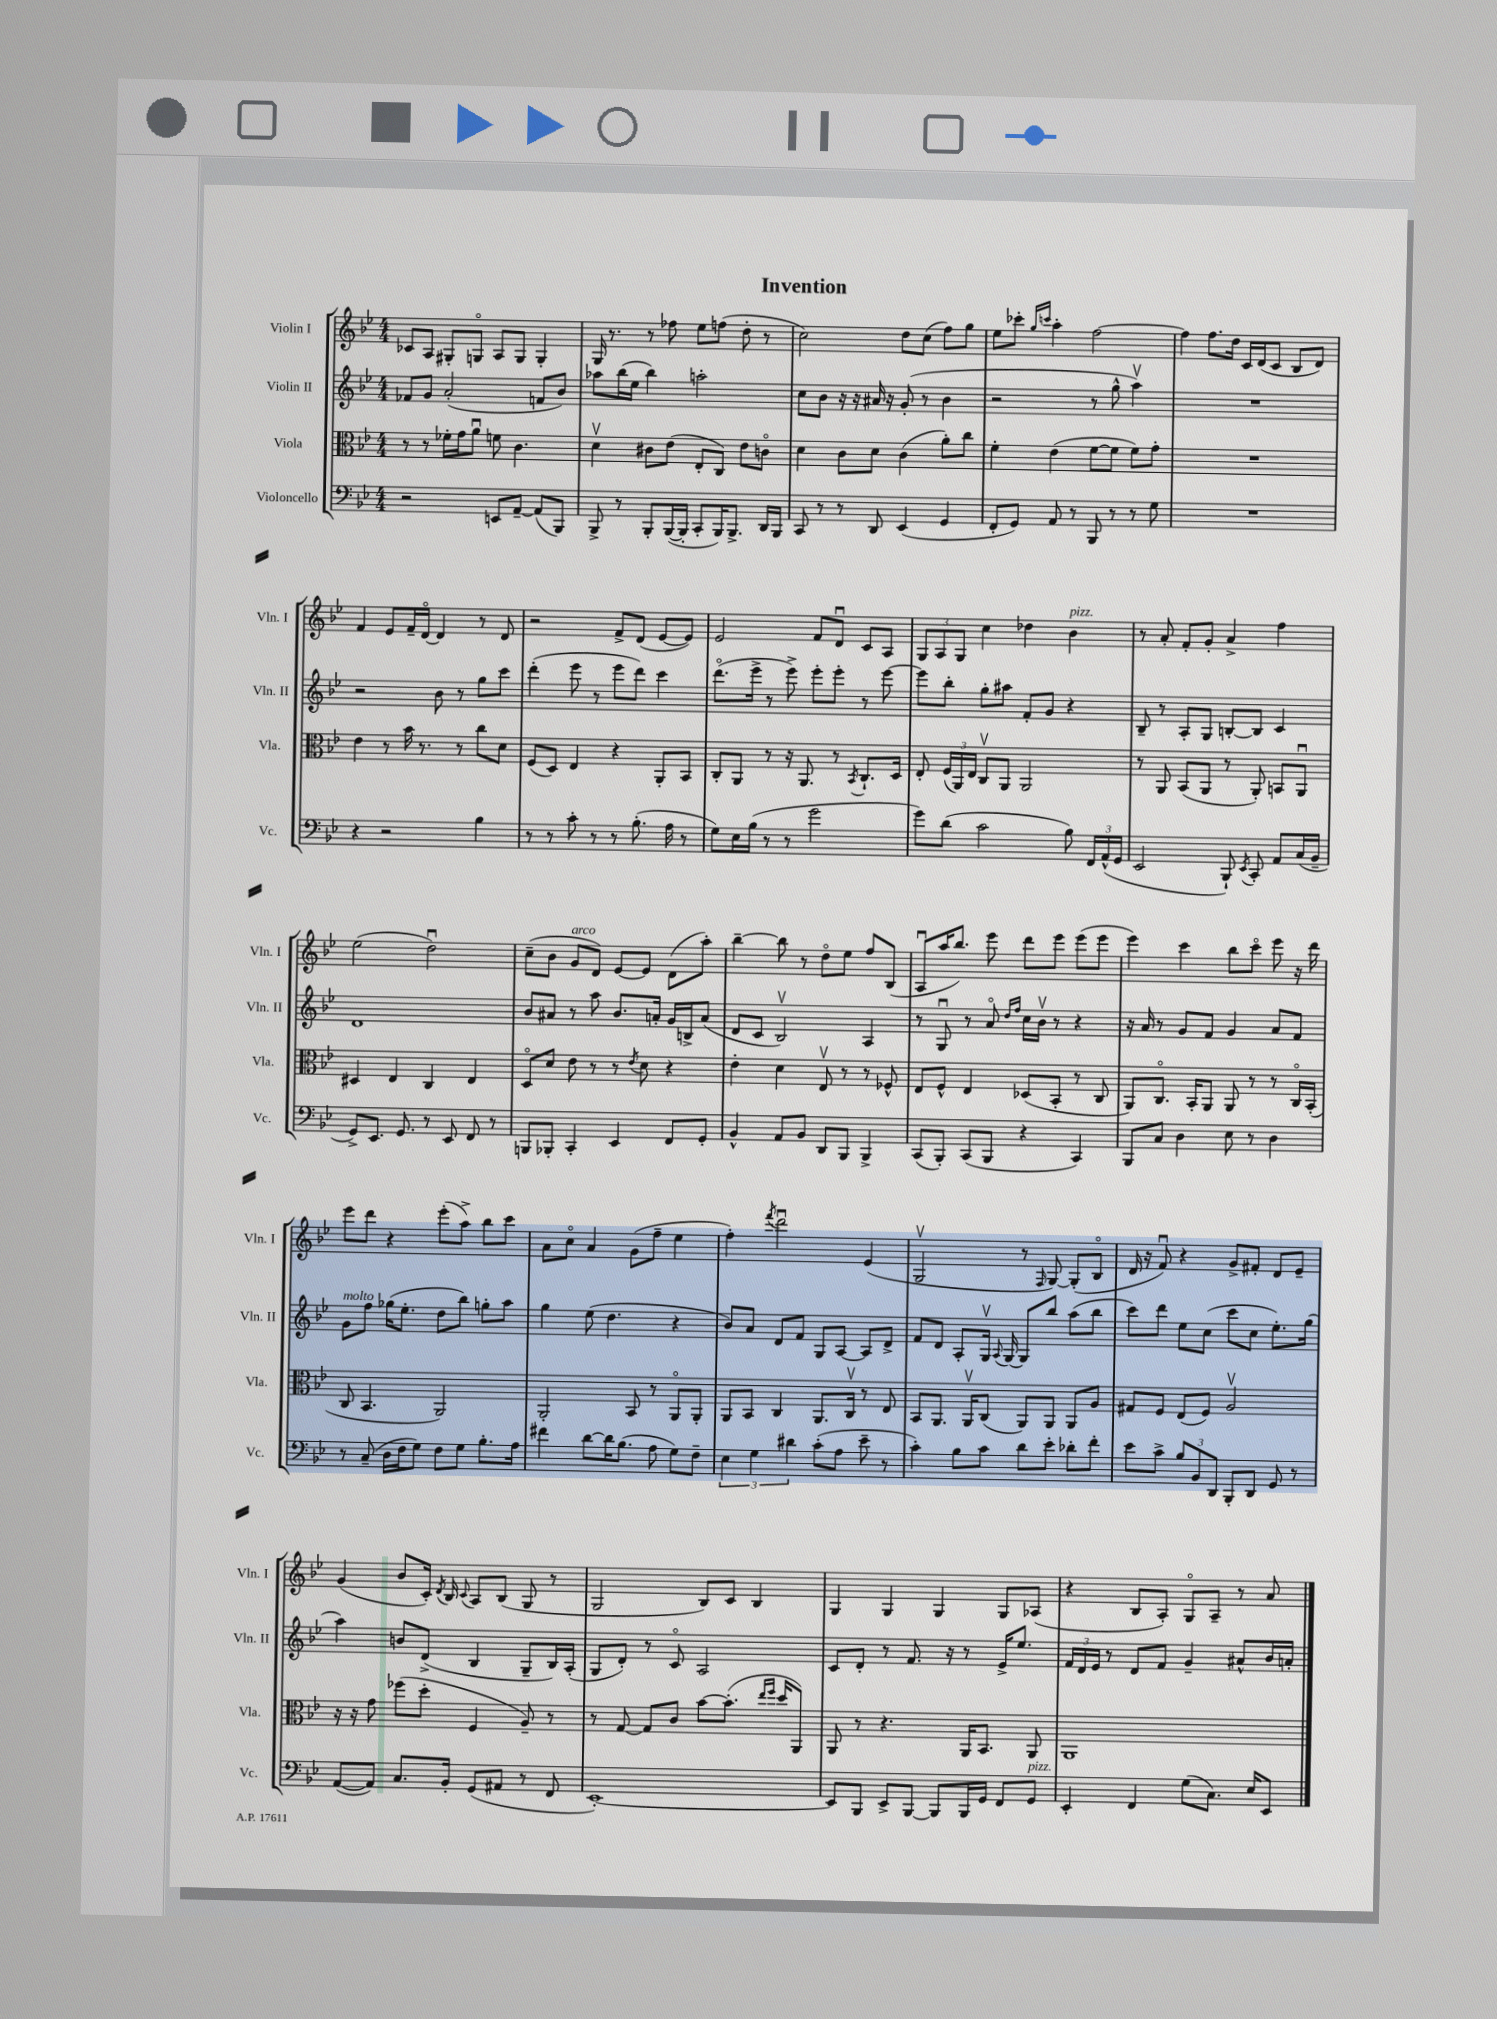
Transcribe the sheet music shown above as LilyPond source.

\header { title = "Invention" }
<<
\new StaffGroup <<
\new Staff = "s0" \with { instrumentName = "Violin I" shortInstrumentName = "Vln. I" } {
    \clef treble \key bes \major \numericTimeSignature \time 4/4
    \autoBeamOff ces'8[ a8] gis8[-. g8]\flageolet a8[ g8] g4-. |
    g16 r8. r8 fes''8 ees''8[ f''8]( d''8-. r8 |
    c''2) d''8[ c''8]( f''8[) g''8] |
    ees''8[ ces'''8]-. \grace { g''16[ c'''16] } a''4-. f''2~ |
    f''4 f''8.[ d''16] c'16[ d'16( c'8] bes8[ d'8]) |
    f'4 ees'8[ f'16-- d'16]~\flageolet d'4 r8 d'8 |
    r2 f'8[-> d'8]( ees'8[~ ees'8]) |
    ees'2 f'8[ d'8]\downbow c'8[ a8] |
    \tuplet 3/2 { g8[ a8 g8] } c''4 des''4 bes'4^\markup { \italic "pizz." } |
    r8 a'8-. f'8[-. g'8]-. a'4-> f''4 |
    ees''2( d''2\downbow) |
    c''8[--( bes'8] g'8[^\markup { \italic "arco" } d'8]) ees'8[~ ees'8] d'8[( a''8]-.) |
    bes''4~-- bes''8 r8 d''8[\flageolet ees''8] f''8[ bes8]( |
    a8[\downbow a''16 bes''8.]) ees'''8 d'''8[ ees'''8] ees'''8[( ees'''8] |
    ees'''4) c'''4 bes''8[ c'''8]\flageolet ees'''8 r16 d'''16 |
    ees'''8[ d'''8] r4 ees'''8[-.( a''8]->) bes''8[ c'''8] |
    a'8[ c''8]\flageolet a'4 g'8[( f''8]-- ees''4 |
    f''4-.) \acciaccatura { f'''8 } d'''2\downbow ees'4( |
    g2\upbow r8 \grace { f16 } g8~) g8[-.( bes8]\flageolet |
    d'16 r16 f'8\downbow) r4 g'8[-> fis'8]-. d'8[ ees'8]-- |
    g'4( bes'8[ c'16]-.) \acciaccatura { d'8 } bes16 \appoggiatura { c'8 } a8[ bes8]( g8 r8 |
    g2 bes8[) c'8] bes4 |
    g4 g4 g4 g8[ aes8]( |
    r4 bes8[ a8]-.) g8[\flageolet a8]-- r8 a'8 \bar "|." |
}
\new Staff = "s1" \with { instrumentName = "Violin II" shortInstrumentName = "Vln. II" } {
    \clef treble \key bes \major \numericTimeSignature \time 4/4
    \autoBeamOff fes'8[ g'8] a'2-.( f'8[ bes'8]) |
    aes''8[ bes''16( ees''16] bes''4) a''2-. |
    c''8[ bes'8] r16 r16 ais'16 r16 g'8-.( r8 bes'4 |
    r2 r8 g''8-^ a''4\upbow) |
    R1 |
    r2 bes'8 r8 g''8[ c'''8] |
    d'''4-.( ees'''8 r8 ees'''8[ d'''8]) c'''4 |
    d'''8.[\flageolet( ees'''16]-> r8 ees'''8->) ees'''8[-. ees'''8]-. r8 ees'''8~ |
    ees'''8[ bes''8]-. g''8[-. ais''8] f'8[-. g'8] r4 |
    bes8-- r8 a8[-. g8] b8[~-. b8] c'4 |
    d'1 |
    bes'8[ ais'8] r8 a''8 bes'8.[ a'16]-. g'16[ b16-> a'8]( |
    d'8[ c'8] bes2\upbow) a4 |
    r8 g8\downbow r8 a'8\flageolet \grace { d''16[ f''16] } c''16[ bes'16]\upbow r8 r4 |
    r16 a'16 r8 g'8[ f'8] g'4 a'8[ f'8] |
    g'8[^\markup { \italic "molto" } f''8] ges''16[( ees''8.]-. d''8[ bes''8]) g''8[-. a''8] |
    g''4 ees''8( d''4. r4 |
    bes'8[) a'8] d'8[ f'8] g8[ a8]~ a8[ d'8]-> |
    f'8[ d'8] a8[-. g16]\upbow \appoggiatura { a8 } g16~ g8[ bes''8] a''8[( bes''8] |
    c'''8[) d'''8] ees''8[ c''8]( c'''8[ c''8] ees''8.[-.) g''16]( |
    a''4) b'8[ d'8]->( bes4 g8[-- bes16) a16]-.( |
    g8[ d'8]-.) r8 c'8\flageolet a2 |
    c'8[ d'8]-. r8 f'8. r16 r8 ees'16[-> ees''8.] |
    \tuplet 3/2 { f'16[ d'16 ees'16] } r8 d'8[ f'8] g'4-- ais'8[-^ bes'16 a'16]-. \bar "|." |
}
\new Staff = "s2" \with { instrumentName = "Viola" shortInstrumentName = "Vla." } {
    \clef alto \key bes \major \numericTimeSignature \time 4/4
    \autoBeamOff r8 r8 fes'16[-. g'16 a'8]\downbow f'8 c'4. |
    d'4\upbow cis'8[ ees'8]( ees8[-. c8]) ees'8[ c'8]\flageolet |
    d'4 c'8[ d'8] c'4( a'8[-.) c''8] |
    f'4-. ees'4( f'8[~ f'8] f'8[) g'8]-. |
    R1 |
    ees'4 r8 bes'16 r8. r8 c''8[ d'8] |
    f8[( d8]) ees4 r4 a,8[-. bes,8] |
    c8[-. a,8] r8 r16 a,8. r8 \acciaccatura { bes,8 } c8.[-! d16] |
    ees8-. \tuplet 3/2 { f16[( a,16) ees16] } c8[\upbow a,8] a,2 |
    r8 a,8 bes,8[( a,8] r8 a,8-.) b,8[ a,8]\downbow |
    dis4 ees4 c4 ees4 |
    d8[\flageolet d'8] ees'8 r8 r8 \acciaccatura { ees'8 } d'8 r4 |
    ees'4-. d'4 ees8\upbow r8 r8 fes8-^ |
    ees8[ f8]-^ ees4 des8[( bes,8]-. r8 c8 |
    a,8[) c8.]\flageolet bes,16[-. a,8] a,8 r8 r8 c16[\flageolet bes,16]-.( |
    c8 bes,4. a,2) |
    a,2-. bes,8 r8 a,8[\flageolet a,8]-. |
    a,8[ bes,8] c4 a,8.[ c16]\upbow r8 ees8 |
    bes,8[ a,8.] a,16[\upbow c8]( a,8[) a,8] a,8[ a8] |
    gis8[ f8] ees8[( f8]) a2\upbow |
    r16 r16 g'8 fes''8[( d''8]-. f4 a8--) r8 |
    r8 g8~ g8[ c'8] bes'8[~ bes'8.]-.( \grace { ees''16[ f''16] } d''16[ a,8]) |
    a,8 r8 r4. a,16[ bes,8.] a,8 |
    a,1 \bar "|." |
}
\new Staff = "s3" \with { instrumentName = "Violoncello" shortInstrumentName = "Vc." } {
    \clef bass \key bes \major \numericTimeSignature \time 4/4
    \autoBeamOff r2 e,8[ a,8]~-- a,8[( bes,,8]) |
    bes,,8-> r8 bes,,8[-. bes,,16~( bes,,16]-. c,8[-. bes,,16) bes,,8.]-> d,16[ bes,,16] |
    c,8 r8 r8 d,8 ees,4( g,4 |
    f,8[-. g,8]) a,8 r8 bes,,8 r8 r8 g8 |
    R1 |
    r4 r2 bes4 |
    r8 r8 c'8-. r8 r8 bes8.-.( a16 r8 |
    g8[) ees16 bes16]( r8 r8 g'2 |
    g'8[) d'8]( c'2 bes8) \tuplet 3/2 { f,16[ a,16-^( g,16] } |
    ees,2 bes,,8-!) \acciaccatura { ees,8 } c,8-. a,8[ c16( bes,16]-- |
    g,8[->) ees,8.] g,8. r8 ees,8 f,8 r8 |
    b,,8[ bes,,8]-. c,4-. ees,4 f,8[ g,8]-. |
    bes,4-^ a,8[ bes,8] d,8[ bes,,8] bes,,4-> |
    c,8[( bes,,8]-.) c,8[( bes,,8] r4 c,4) |
    bes,,8[ c8] d4 ees8 r8 d4 |
    r8 c8--( d16[ f16 g8]) f8[ g8] bes8.[-. a16] |
    fis'4 d'8[~ d'16 bes8.]( a8 g8[) f8]-- |
    \tuplet 3/2 { ees4 g4 dis'4 } c'8[-.( a8] ees'8-- r8 |
    c'4-.) bes8[ c'8] d'8[ ees'8]-. des'8[-. f'8]-. |
    ees'8[ c'8]-> \tuplet 3/2 { bes8[ bes,8 d,8] } bes,,8[-. d,8] g,8 r8 |
    a,8[~( a,8]) c8.[ bes,16]-. g,8[( ais,8] r8 f,8 |
    ees,1~-.) |
    ees,8[ bes,,8] ees,8[-> bes,,8]~ bes,,8[ bes,,16 g,16] f,8[ g,8]^\markup { \italic "pizz." } |
    ees,4-. f,4 g8[( c8.]) ees16[ ees,8] \bar "|." |
}
>>
>>
\layout { \context { \Score \remove "Bar_number_engraver" } }
